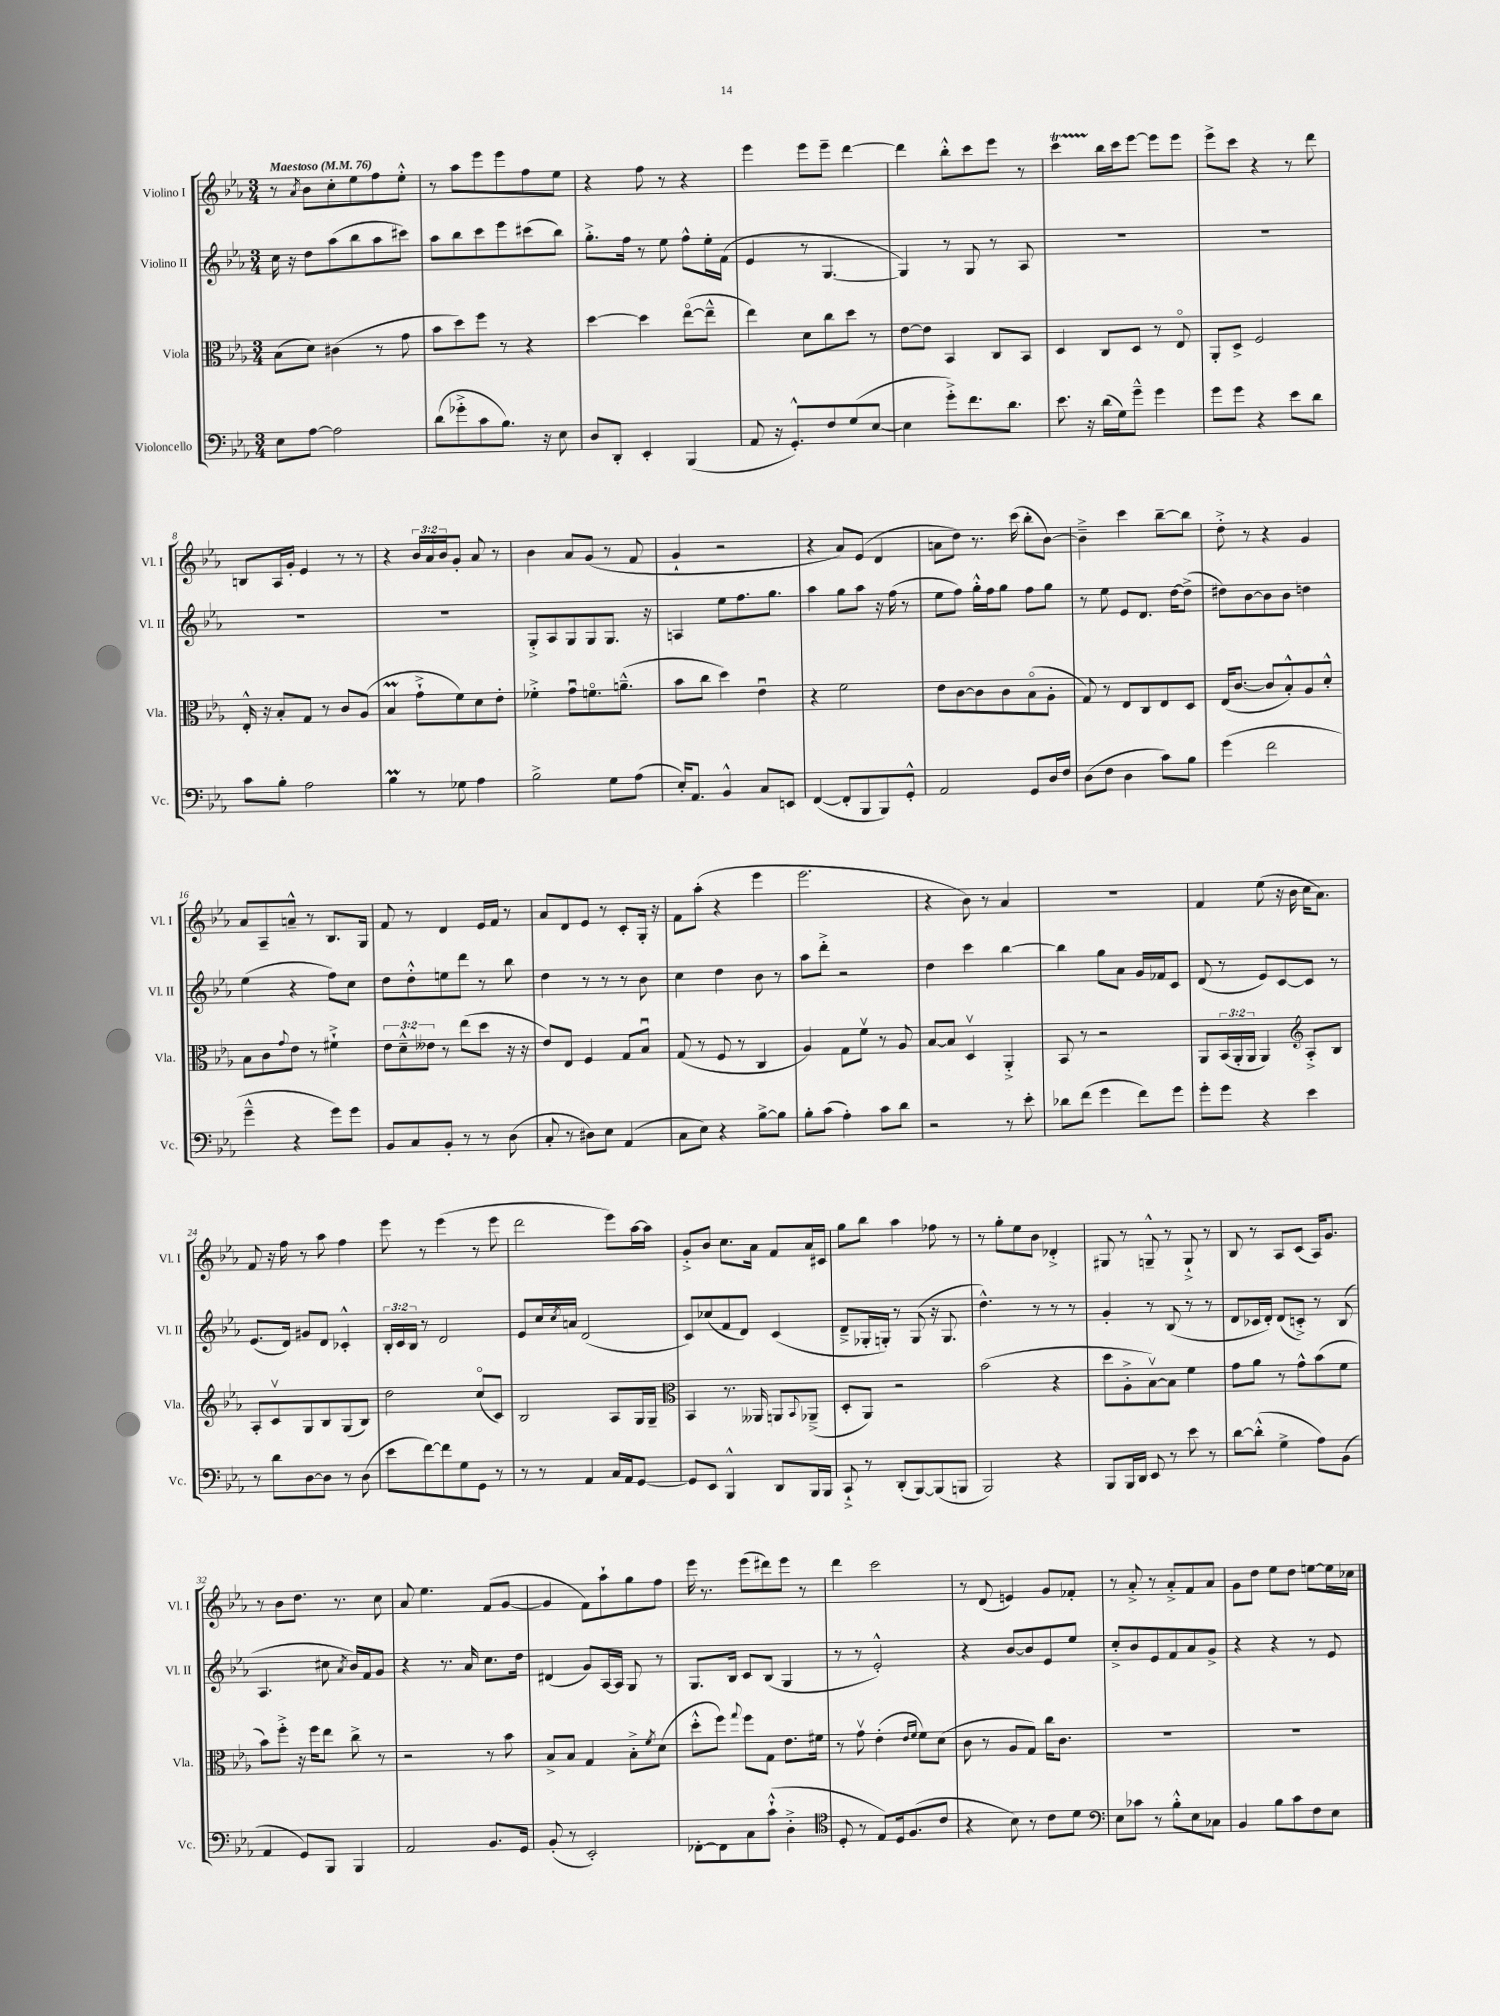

**kern	**kern	**kern	**kern
*staff4	*staff3	*staff2	*staff1
*clefF4	*clefC3	*clefG2	*clefG2
*k[b-e-a-]	*k[b-e-a-]	*k[b-e-a-]	*k[b-e-a-]
*M3/4	*M3/4	*M3/4	*M3/4
*MM76	*MM76	*MM76	*MM76
8E-	(8B-	16cc	8r
.	.	16r	.
.	.	.	8qa-
[8A-	8d)	8dd	8b-
2A-]	(4c#	(8aa-	8cc'
.	.	8bb-	8ee-
.	8r	8aa-	8ff
.	8g	8ccc#)	8ee-'^^
=	=	=	=
(8d	8b-	8aa-	8r
8g-'^	8dd)	8bb-	8aa-
8c	8ff	8ccc	8eee-
8.B-)	8r	8eee-	8eee-
.	4r	(8ccc#	8ff
16r	.	.	.
8E-	.	8bb-)	8ee-
=	=	=	=
8D	[4dd	8.gg'^	4r
8DD'	.	.	.
.	.	16ff	.
4EE-'	4dd]	8r	8ff
.	.	8ee-	8r
(4BBB-	([8ee-o	8ff^^	4r
.	8ee-~^^]	16ee-'	.
.	.	(16f	.
=	=	=	=
8AA-	4ee-)	4e-	4eee-
16r	.	.	.
8.GG'^^)	.	.	.
.	8d	8r	8eee-
8F	8cc	[4.G	8eee-~
(8G	8dd	.	[4ddd
[8E-	8r	.	.
=	=	=	=
4E-]	[8e-	4G])	4ddd]
.	8e-]	.	.
8g'^)	4BB-	8r	8bb-'^^
8.f	.	8G	8ccc
.	8C	8r	8eee-
8.d	.	.	.
.	8BB-	8A-	8r
=	=	=	=
8.e-	4D	2.r	4ccc
16r	.	.	.
(16d	8C	.	16bb-
16G)	.	.	16ccc
8g~^^	8D	.	[8eee-
4g	8r	.	8eee-]
.	8E-o	.	8eee-
=	=	=	=
8g	8AA-'	2.r	8eee-^
8g	8D^	.	8ccc
4r	2F	.	4r
8e-	.	.	8r
8d	.	.	8ddd
=	=	=	=
8c	16E-'^^	2.r	8B
.	16r	.	.
8B-'	8B-'	.	16A-
.	.	.	16g'
2A-	8G	.	4e-
.	8r	.	.
.	8c	.	8r
.	(8A-	.	8r
=	=	=	=
4B-	4B-	2.r	4r
8r	8g`^	.	24b-
.	.	.	24a-
.	.	.	24b-
8G-	8f)	.	8g'
4A-	8d	.	8a-
.	8e-'	.	8r
=	=	=	=
2B-^	4f-'^	8G'^	4b-
.	.	8A-	.
.	8gu	8G	8a-
.	8.fo	8G	(8g
8G	.	8.G	8r
.	(8.a~^^	.	.
(8A-	.	.	8f
.	.	16r	.
=	=	=	=
16E-')	8b-	4A	4g`
8.AA-	.	.	.
.	8cc	.	.
4BB-^^	4dd)	8ee-	2r
.	.	8.ff	.
8C	4e-u	.	.
.	.	8.gg	.
8EE	.	.	.
=	=	=	=
([4FF	4r	4aa-	4r
8FF']	2f	8gg	8a-)
8BBB-	.	8aa-	(8e-
8BBB-)	.	16r	4d
.	.	(16ff	.
8GG'^^	.	8r	.
=	=	=	=
2AA-	8e-	8ee-	8a
.	[8c	8ff)	8dd)
.	8c]	16gg'^^	8.r
.	.	16ff	.
.	8c	8gg	.
.	.	.	(16ccc
8GG	(8B-o	8ff	8bb-'
16D	8A-'	8gg	[8b-)
16F	.	.	.
=	=	=	=
(8D	8G)	8r	4b-~^]
8F	8r	8ee-	.
4D	8E-	8e-	4ccc
.	8C	8.d	.
8c)	8E-	.	[8bb-~
.	.	[16dd	.
8B-	8D	(8dd^]	8bb-]
=	=	=	=
(4g	(16E-	8dd#)	8dd'^
.	[8.c	.	.
.	.	[8b-	8r
2f	8c]	8b-]	4r
.	8B-'^^)	8b-	.
.	8A-	4dd	4g
.	8d'^^	.	.
=	=	=	=
4g~^^	8B-	(4ee-	8a-
.	8c	.	8A-~
.	8qqg	.	.
4r	8e-	4r	8a~^^
.	8r	.	8r
8g)	4f#`^	8ff)	8.B-
8g	.	8cc	.
.	.	.	16G
=	=	=	=
8BB-	12e-	8dd	8f
.	12d~^^	.	.
8C	.	8dd'^^	8r
.	12e--	.	.
8BB-'	8r	8ee	4d
8r	(8ee-	8ddd	.
8r	8dd	8r	16e-
.	.	.	16f
(8D	16r	8bb-	8r
.	16r	.	.
=	=	=	=
8C'	8e-)	4dd	8a-
8r	8E-	.	8d
8D#)	4F	8r	8e-
8E-	.	8r	8r
(4AA-	8G	8r	8c'
.	8B-u	8b-	16G'
.	.	.	16r
=	=	=	=
8C	(8G	4cc	8f
8E-)	8r	.	(8aa-'
4r	8F	4dd	4r
.	8r	.	.
[8B-^	4C	8b-	4eee-
8B-]	.	8r	.
=	=	=	=
8B-'	4A-)	8aa-	2.eee-
(8c	.	8ddd'^	.
4A-')	8G	2r	.
.	8fv	.	.
8c	8r	.	.
8d	8A-	.	.
=	=	=	=
2r	[8B-	4dd	4r
.	8B-]	.	.
.	4Dv	4ccc	8b-)
.	.	.	8r
8r	4AA-'^	[4bb-	4a-
8e-'	.	.	.
=	=	=	=
8d-	8BB-	4bb-]	2.r
(8f	8r	.	.
4g	2r	8gg	.
.	.	8a-	.
8f)	.	16g	.
.	.	16f-	.
8g	.	8c	.
=	=	=	=
8g'	8AA-	(8d	4f
8g	(24BB-	8r	.
.	24AA-'	.	.
.	24AA-	.	.
4r	4AA-)	8e-)	(8ee-
.	.	[8c	16r
.	.	.	16b-
*	*clefG2	*	*
4e-	8A-'^	8c]	16cc
.	.	.	8.a-)
.	8B-	8r	.
=	=	=	=
8r	8A-'	(8.e-	8f
8d	8cv	.	16r
.	.	16d)	16ff
[8D	8G	8g#	8r
8D]	8B-	8d	8aa-
8r	(8G	4c-'^^	4ff
(8D	8B-)	.	.
=	=	=	=
8e-	2dd	24B-'	8eee-
.	.	24c	.
.	.	24B-	.
[8f)	.	8r	8r
8f]	.	2d	(4eee-
8G	.	.	.
8GG	(8cco	.	8r
8r	8c)	.	8eee-
=	=	=	=
8r	2B-	8e-	2ddd
8r	.	16cc	.
.	.	8qcc	.
.	.	16a	.
4AA-	.	(2d	.
16C	8A-	.	8eee-)
16AA-	.	.	.
[8GG	16G	.	[16aa-
.	16G~	.	16aa-]
=	=	=	=
*	*clefC3	*	*
8GG]	4BB-	8c)	8g'^
8EE-	.	(8cc-	8b-
4BBB-^^	8.r	8f	8.cc
.	.	8d)	.
.	16AA--	.	16a-
8DD	8AA	(4c	8f
.	8qqBB-	.	.
16BBB-	(8AA-~^	.	16a-
16BBB-	.	.	16c#
=	=	=	=
8CC`^	8D'	8d~^	8gg
8r	8AA-)	16G-'	8bb-
.	.	16G')	.
(8DD'	2r	8r	4aa-
[8BBB-)	.	(8G	.
(8BBB-]	.	16r	8ff-
.	.	8.G	.
8BBB	.	.	8r
=	=	=	=
2BBB-)	(2b-	4.dd^^)	8r
.	.	.	8gg'
.	.	.	8ee-
.	.	8r	8b-
4r	4r	8r	4d-'^
.	.	8r	.
=	=	=	=
8BBB-	8dd	4g'	8G#
16BBB-	8A-'^	.	8r
16DD	.	.	.
8EE-	[8B-v)	8r	8G~^^
8r	8B-]	(8B-	8r
8e-	4f	8r	8G`^
8r	.	8r	8r
=	=	=	=
[8d	8g	8d	8B-
(8d'^^]	8a-	16c-	8r
.	.	16d')	.
4G^	8r	(8d	8A-
.	8g^^	8c'^)	(8c
8A-)	(8b-	8r	16A-)
.	.	.	8.g
(8BB-	8f	(8B-	.
=	=	=	=
4AA-	8b-)	4.A-	8r
.	8ff'^	.	8b-
8GG)	16r	.	8.dd
.	16ff	.	.
8BBB-	8ee-	8cc#	.
.	.	.	8.r
.	.	8qa-	.
4BBB-	8cc^	16b-)	.
.	.	16f	.
.	8r	8g	8cc
=	=	=	=
2AA-	2r	4r	8a-
.	.	.	4.ee-
.	.	8.r	.
.	.	16a-	.
8.BB-	8r	8.cc	(8f
.	8b-	.	[8g
16GG	.	16dd	.
=	=	=	=
(8BB-'	8B-^	(4d#	4g]
8r	8B-	.	.
2EE-')	4G	8g)	8f)
.	.	[16A-	8aa-`
.	.	16A-]	.
.	8B-'^	8G	8gg
.	8qf	.	.
.	(8d	8r	8ff
=	=	=	=
[8FF-'	8dd'^^	8.G	16eee-
.	.	.	8.r
8FF-]	8ff)	.	.
.	.	16B-	.
.	8qqgg	.	.
8C	8ff	8c	(8eee-
(8c`^^	8G	(8B-	8ddd#)
4D'^	8.e-	4G	8eee-
.	.	.	8r
.	16f#	.	.
=	=	=	=
*clefC4	*	*	*
8D'	8r	8r	4ddd
8r	8gv	8r	.
8E-)	(4e-'	2e-'^^)	2ccc
16D	.	.	.
(8.F	.	.	.
.	16qqe-	.	.
.	16qqf	.	.
.	8f)	.	.
8c	(8d	.	.
=	=	=	=
4r	8c	4r	8r
.	8r	.	(8d
8B-)	8A-	[8b-	4e)
8r	8G)	8b-]	.
8c	16cc	8e-	8g
.	8.c	.	.
8d	.	8ee-	8f-'
=	=	=	=
*clefF4	*	*	*
8E-	2.r	8cc'^	8r
8c-	.	8b-	8a-'^
8r	.	8e-	8r
8B-'^^	.	8f	8a-'^
8E-	.	8a-	8f
8C-	.	8g^	8a-
=	=	=	=
4BB-	2.r	4r	8g
.	.	.	8dd
8B-	.	4r	8ee-
8c	.	.	8dd
8F	.	8r	[8ee
8E-	.	8e-	16ee]
.	.	.	16cc-
==	==	==	==
*-	*-	*-	*-
